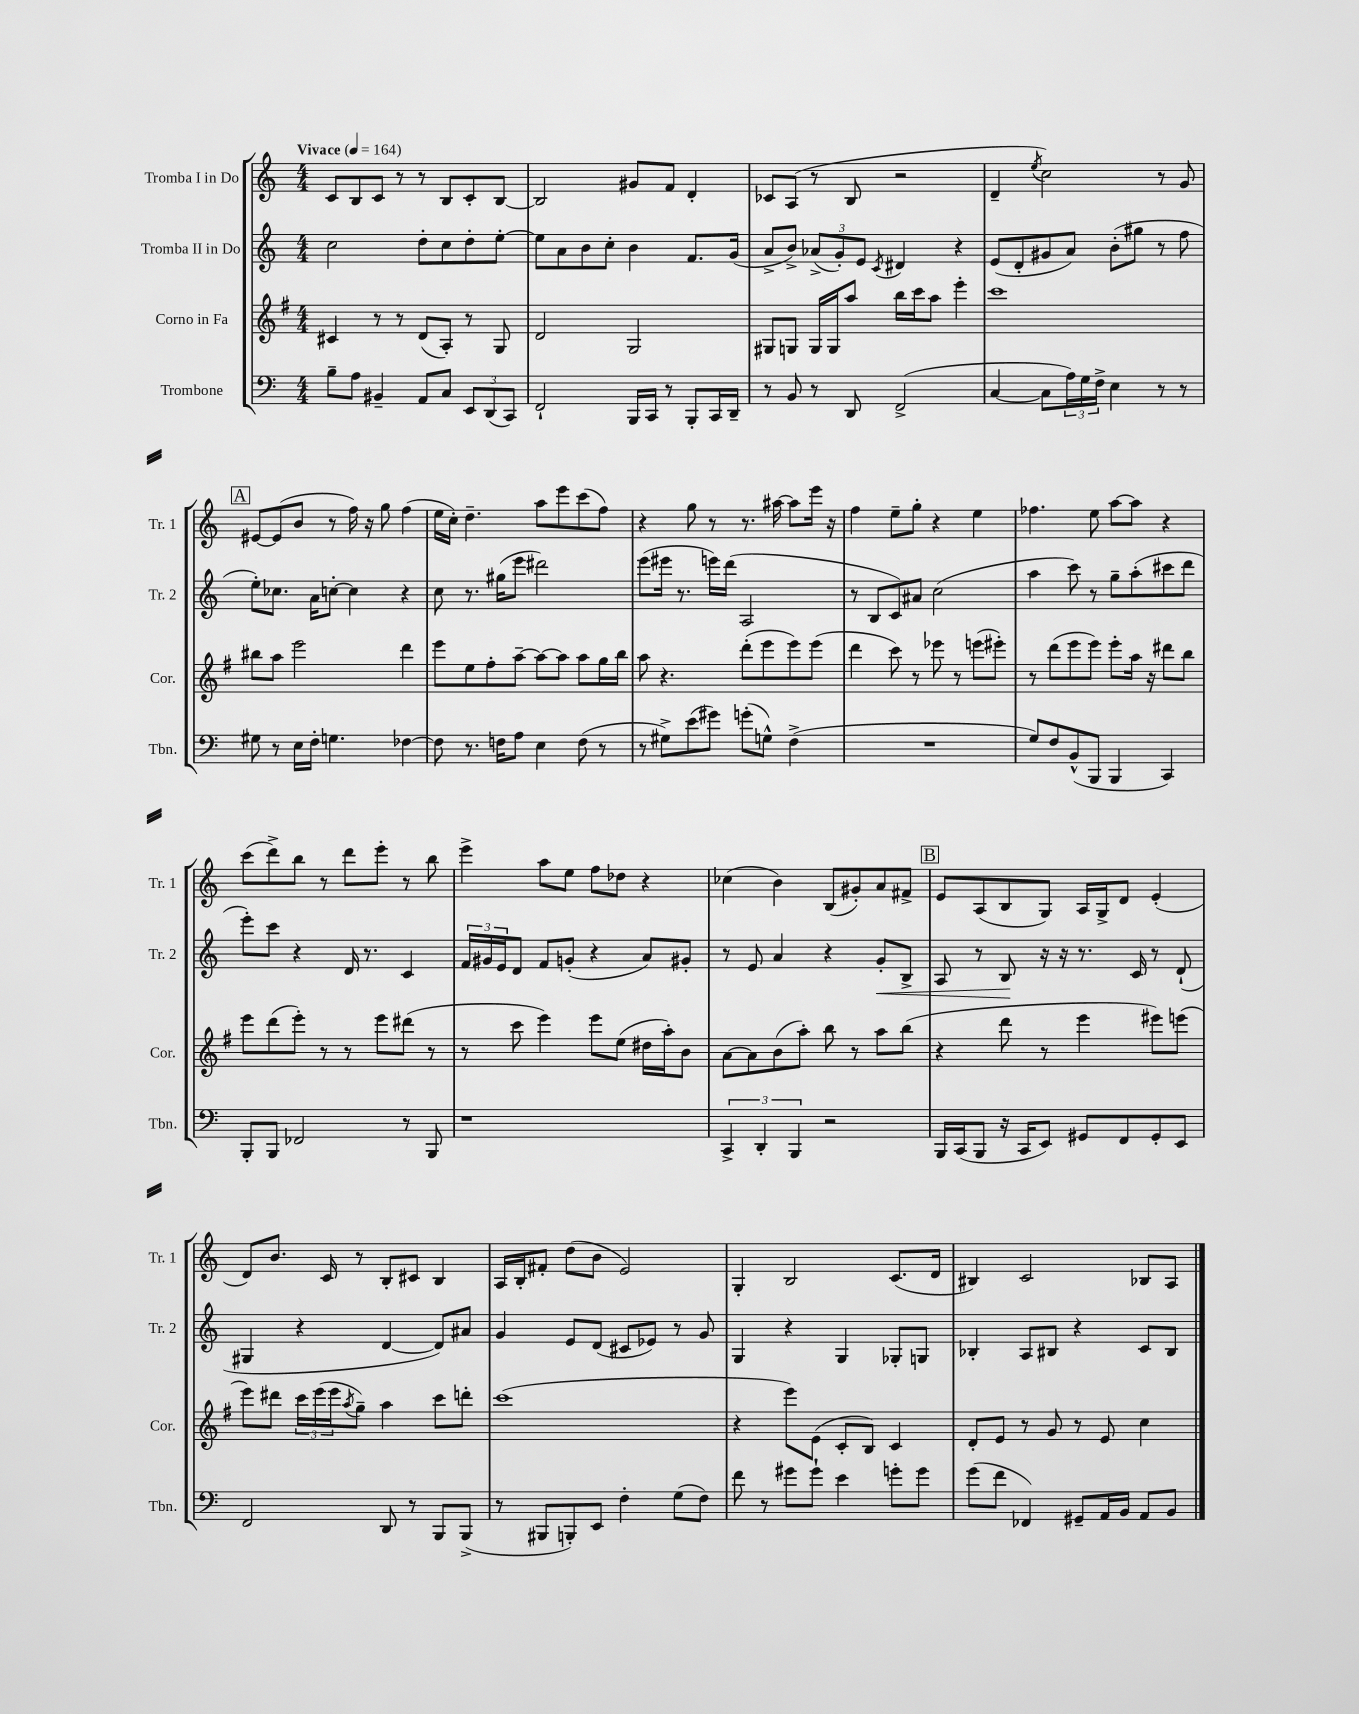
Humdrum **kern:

**kern	**kern	**kern	**kern
*staff4	*staff3	*staff2	*staff1
*clefF4	*clefG2	*clefG2	*clefG2
*k[]	*k[f#]	*k[]	*k[]
*M4/4	*M4/4	*M4/4	*M4/4
*MM164	*MM164	*MM164	*MM164
8B~	4c#	2cc	8c
8A	.	.	8B
4BB#~	8r	.	8c
.	8r	.	8r
8AA	(8d	8dd'	8r
8C	8A')	8cc	8B
12EE	8r	8dd'	8c'
(12DD	.	.	.
.	8G	[8ee'	[8B
12CC)	.	.	.
=	=	=	=
2FF`	2d	8ee]	2B]
.	.	8a	.
.	.	8b	.
.	.	8cc'	.
16BBB	2G	4b	8g#
16CC	.	.	.
8r	.	.	8f
8BBB'	.	8.f	4d'
16CC	.	.	.
16DD~	.	(16g	.
=	=	=	=
8r	8G#	8a^	8c-
8BB	8G	8b^)	(8A
8r	16G	(12a-^	8r
.	16G	.	.
.	.	12g')	.
8DD	8aa	.	8B
.	.	12e	.
.	.	8qc	.
(2FF^	16bb	4d#	2r
.	16ccc	.	.
.	8aa	.	.
.	4eee'	4r	.
=	=	=	=
[4C	1ccc	(8e	4d~
.	.	8d'	.
.	.	.	8qee
8C]	.	8g#	2cc)
24A)	.	8a)	.
24G	.	.	.
24F^	.	.	.
4E	.	(8b'	.
.	.	8gg#	.
8r	.	8r	8r
8r	.	8ff	8g
=	=	=	=
8G#	8bb#	8ee')	[8e#
8r	8aa	8.cc-	(8e#]
16E	2eee	.	8b
16F'	.	16a	.
4.G	.	[8cc'	8r
.	.	4cc]	16ff)
.	.	.	16r
.	.	.	8gg
[4F-	4ddd	4r	(4ff
=	=	=	=
8F-]	8eee	8cc	16ee
.	.	.	16cc')
8.r	8ee	8.r	4.dd~
.	8ff#'	.	.
16F	.	(16gg#	.
8A	[8aa~	8eee	.
4E	8aa_	2ddd#)	8aa
.	8aa]	.	8eee
(8F	8aa	.	(8ccc
8r	16gg	.	8ff)
.	16bb	.	.
=	=	=	=
8r	8aa	(8eee	4r
8G#^)	4.r	16eee#	.
.	.	8.r	.
(8e	.	.	8gg
8g#)	.	16eee)	8r
.	.	(16ddd	.
(8g'	(8ddd'	2A	8.r
8G^^)	8eee	.	.
.	.	.	[16aa#
(4F^	8eee)	.	8aa#]
.	(8eee	.	16eee
.	.	.	16r
=	=	=	=
1r	4ddd	8r	4ff
.	.	8B	.
.	8ccc)	8c)	8ee~
.	8r	8a#	8gg'
.	8eee-	(2cc	4r
.	8r	.	.
.	(8eee	.	4ee
.	8eee#')	.	.
=	=	=	=
8G)	8r	4aa	4.ff-
8F	(8ddd	.	.
(8BB^^	8eee	8ccc)	.
8BBB	8eee)	8r	8ee
4BBB	8eee'	8gg~	[8aa
.	16aa	(8aa'	8aa]
.	16r	.	.
4CC)	8ddd#	8ccc#	4r
.	8bb	8ddd	.
=	=	=	=
8BBB'	8eee	8eee')	(8ccc
8BBB	(8ddd	8ccc	8ddd^)
2FF-	8eee')	4r	8bb
.	8r	.	8r
.	8r	16d	8ddd
.	.	8.r	.
.	8eee	.	8eee'
8r	(8ddd#	4c	8r
8BBB	8r	.	8bb
=	=	=	=
1r	8r	24f	4eee^
.	.	24g#	.
.	.	24e	.
.	8ccc	8d	.
.	4eee)	8f	8aa
.	.	(8g'	8ee
.	8eee	4r	8ff
.	(8ee	.	8dd-
.	16dd#	8a)	4r
.	16aa')	.	.
.	8b	8g#'	.
=	=	=	=
6CC^	[8a	8r	(4cc-
.	8a]	8e	.
6DD'	.	.	.
.	(8b	4a	4b)
6BBB	.	.	.
.	8aa')	.	.
2r	8bb	4r	(8B
.	8r	.	8g#')
.	8aa	8g'	8a
.	(8bb	8B^	8f#^
=	=	=	=
16BBB	4r	8A	8e
(16CC	.	.	.
8BBB	.	8r	(8A
16r	8ddd	8B	8B
16CC	.	.	.
8EE)	8r	16r	8G)
.	.	16r	.
8GG#	4eee	8.r	16A
.	.	.	16G^
8FF	.	.	8d
.	.	16c	.
8GG#'	8eee#)	8r	(4e'
8EE	(8eee	(8d`	.
=	=	=	=
2FF	8eee)	4G#	8d)
.	8ddd#	.	8.b
.	24ccc	4r	.
.	(24eee	.	.
.	.	.	16c
.	24eee	.	.
.	8qaa	.	.
.	8gg~)	.	8r
8DD	4aa	[4d	8B'
8r	.	.	8c#
8BBB	8ccc	8d])	4B
(8BBB^	8ddd'	8a#	.
=	=	=	=
8r	(1ccc	4g	16A
.	.	.	16B'
8BBB#	.	.	8f#'
8BBB')	.	8e	(8dd
8EE	.	(8d	8b
4F'	.	8c#	2e)
.	.	8e-)	.
(8G	.	8r	.
8F)	.	8g	.
=	=	=	=
8f	4r	4G	4G'
8r	.	.	.
8g#	8eee)	4r	2B
8g#`	(8e	.	.
4e	8c'	4G	.
.	8B)	.	.
8g'	4c	8G-'	(8.c
8g	.	8G	.
.	.	.	16d
=	=	=	=
(8g	8d'	4B-'	4B#)
8f	8e	.	.
4FF-)	8r	8A	2c
.	8g	8B#	.
8GG#~	8r	4r	.
16AA	8e	.	.
16BB	.	.	.
8AA	4cc	8c	8B-
8BB	.	8B#	8A
==	==	==	==
*-	*-	*-	*-
